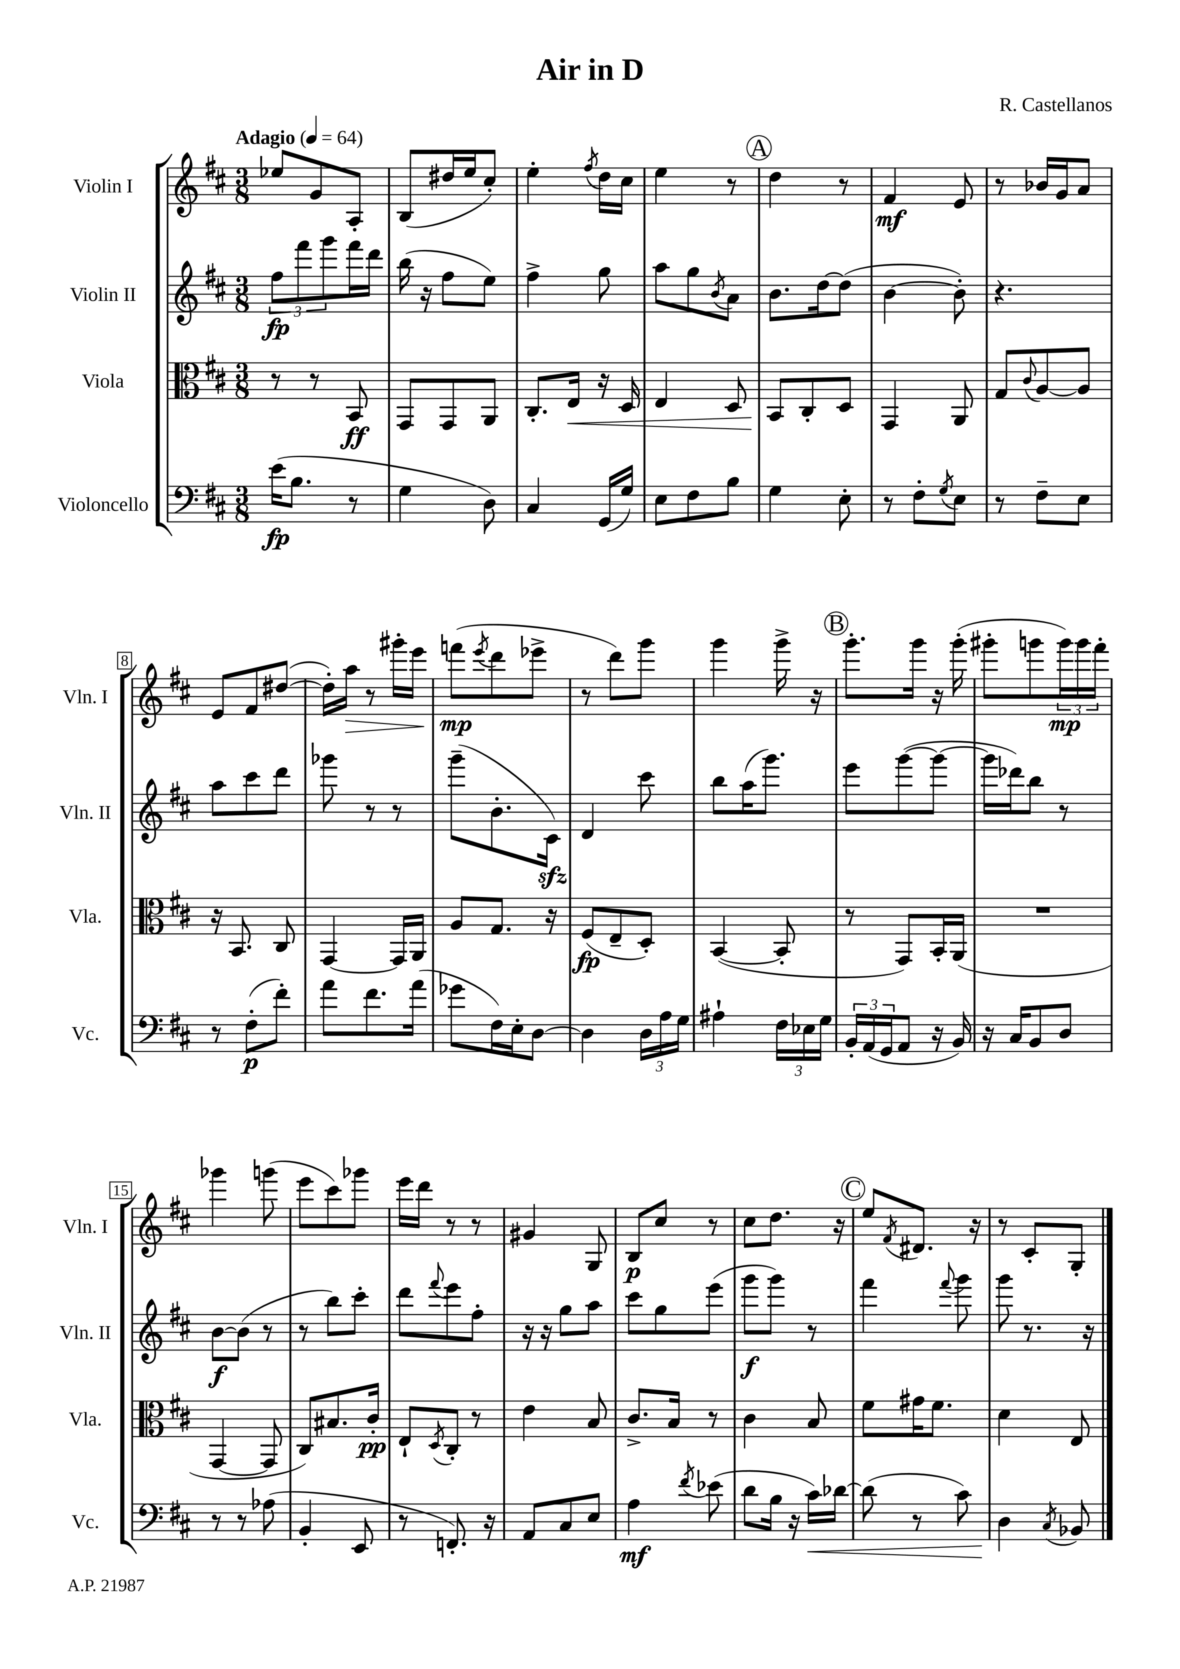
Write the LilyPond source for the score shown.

\header { title = "Air in D" composer = "R. Castellanos" }
<<
\new StaffGroup <<
\new Staff = "s0" \with { instrumentName = "Violin I" shortInstrumentName = "Vln. I" } {
    \clef treble \key d \major \numericTimeSignature \time 3/8 \tempo "Adagio" 4 = 64
    ees''8 g'8 a8-. |
    b8( dis''16 e''16 cis''8-.) |
    e''4-. \acciaccatura { fis''8 } d''16 cis''16 |
    e''4 r8 |
    \mark \markup { \circle "A" } d''4 r8 |
    fis'4\mf e'8 |
    r8 bes'16 g'16 a'8 |
    e'8 fis'8 dis''8~( |
    dis''16-.) a''16\> r8 gis'''16-. e'''16\! |
    f'''8\mp( \acciaccatura { e'''8 } d'''8 ees'''8-> |
    r8 d'''8) g'''8 |
    g'''4 g'''16-> r16 |
    \mark \markup { \circle "B" } g'''8.-. g'''16 r16 g'''16-.( |
    gis'''8-. g'''8 \tuplet 3/2 { g'''16\mp) g'''16 fis'''16-. } |
    ges'''4 g'''8( |
    e'''8 cis'''8) ges'''8 |
    e'''16 d'''16 r8 r8 |
    gis'4 g8 |
    b8\p cis''8 r8 |
    cis''8 d''8. r16 |
    \mark \markup { \circle "C" } e''8 \acciaccatura { fis'8 } dis'8. r16 |
    r8 cis'8-. g8-. \bar "|." |
}
\new Staff = "s1" \with { instrumentName = "Violin II" shortInstrumentName = "Vln. II" } {
    \clef treble \key d \major \numericTimeSignature \time 3/8
    \tuplet 3/2 { fis''8\fp fis'''8 g'''8 } fis'''16 d'''16 |
    b''16( r16 fis''8 e''8) |
    fis''4-> g''8 |
    a''8 g''8 \acciaccatura { b'8 } a'8 |
    \mark \markup { \circle "A" } b'8. d''16~ d''8( |
    b'4~ b'8-.) |
    r4. |
    a''8 cis'''8 d'''8 |
    ges'''8 r8 r8 |
    g'''8--( b'8.-. cis'16\sfz) |
    d'4 cis'''8 |
    b''8 a''16( g'''8.) |
    \mark \markup { \circle "B" } e'''8 g'''8~( g'''8~ |
    g'''16 des'''16) b''8 r8 |
    b'8~\f b'8( r8 |
    r8 b''8) cis'''8-. |
    d'''8 \appoggiatura { fis'''8 } e'''8 fis''8-. |
    r16 r16 g''8 a''8 |
    cis'''8 g''8 e'''8( |
    g'''8\f g'''8) r8 |
    \mark \markup { \circle "C" } fis'''4 \appoggiatura { fis'''8 } g'''8 |
    g'''8 r8. r16 \bar "|." |
}
\new Staff = "s2" \with { instrumentName = "Viola" shortInstrumentName = "Vla." } {
    \clef alto \key d \major \numericTimeSignature \time 3/8
    r8 r8 b,8\ff |
    g,8 g,8 a,8 |
    cis8.-. e16\< r16 d16 |
    e4 d8 |
    \mark \markup { \circle "A" } b,8\! cis8-. d8 |
    g,4 a,8 |
    g8 \appoggiatura { cis'8 } a8~ a8 |
    r16 b,8. cis8 |
    g,4~ g,16 a,16 |
    a8 g8. r16 |
    fis8\fp( e8-- d8-.) |
    b,4~( b,8-. |
    \mark \markup { \circle "B" } r8 g,8) b,16-. a,16( |
    R4. |
    g,4~ g,8 |
    cis8) bis8. cis'16-.\pp |
    e8-! \acciaccatura { d8 } cis8-. r8 |
    e'4 b8 |
    cis'8.-> b16 r8 |
    cis'4 b8 |
    \mark \markup { \circle "C" } fis'8 gis'16 fis'8. |
    d'4 e8 \bar "|." |
}
\new Staff = "s3" \with { instrumentName = "Violoncello" shortInstrumentName = "Vc." } {
    \clef bass \key d \major \numericTimeSignature \time 3/8
    e'16\fp( b8. r8 |
    g4 d8) |
    cis4 g,16( g16) |
    e8 fis8 b8 |
    \mark \markup { \circle "A" } g4 e8-. |
    r8 fis8-. \acciaccatura { g8 } e8 |
    r8 fis8-- e8 |
    r8 fis8-.\p( fis'8-.) |
    a'8 fis'8. a'16( |
    ges'8 fis16) e16-. d8~ |
    d4 \tuplet 3/2 { d16 a16 g16 } |
    ais4-! \tuplet 3/2 { fis16 ees16 g16 } |
    \mark \markup { \circle "B" } \tuplet 3/2 { b,16-. a,16( g,16 } a,8 r16 b,16) |
    r16 cis16 b,8 d8 |
    r8 r8 aes8( |
    b,4-. e,8 |
    r8 f,8.-.) r16 |
    a,8 cis8 e8 |
    a4\mf \acciaccatura { fis'8 } ees'8( |
    d'8 b16 r16 cis'16\<) des'16~ |
    \mark \markup { \circle "C" } des'8( r8 cis'8) |
    d4\! \acciaccatura { cis8 } bes,8 \bar "|." |
}
>>
>>
\layout { \context { \Score \override BarNumber.stencil = #(make-stencil-boxer 0.1 0.3 ly:text-interface::print) } }
